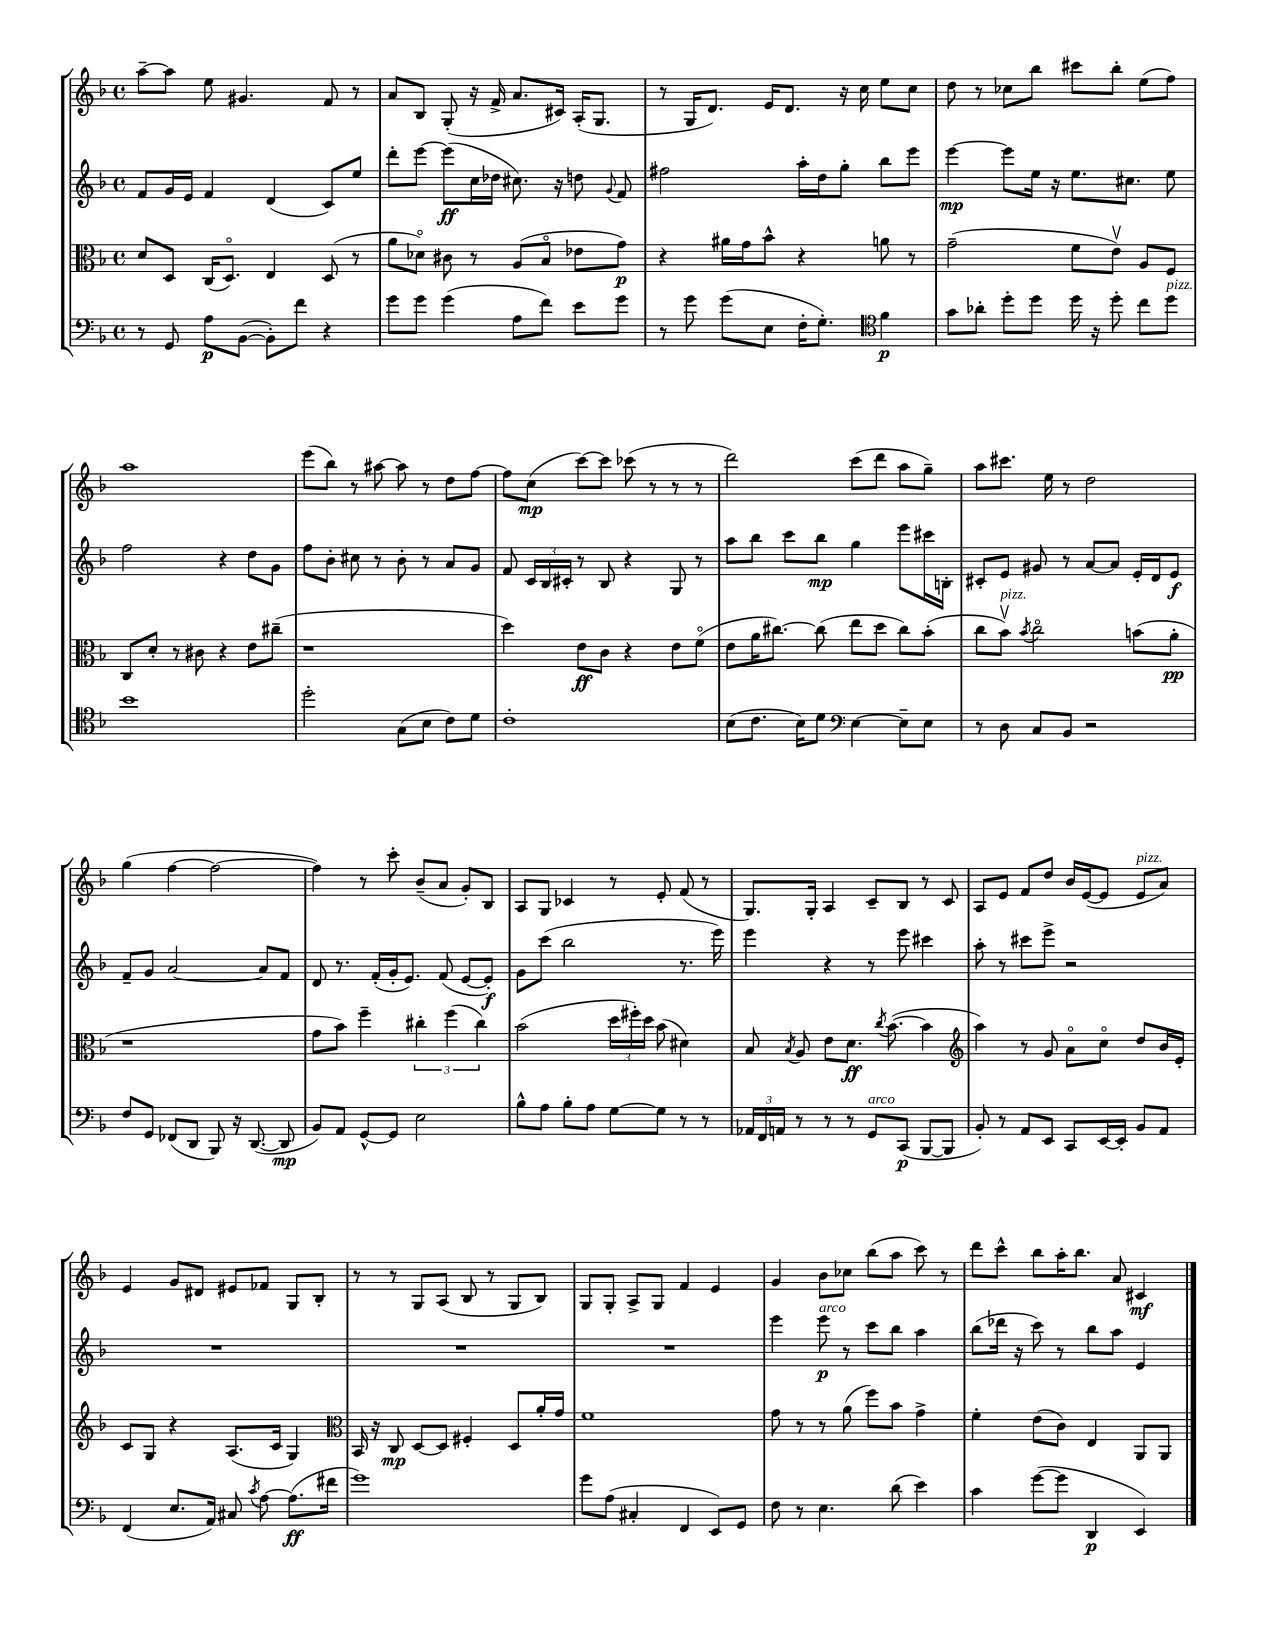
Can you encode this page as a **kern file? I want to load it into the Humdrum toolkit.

**kern	**kern	**kern	**kern
*staff4	*staff3	*staff2	*staff1
*clefF4	*clefC3	*clefG2	*clefG2
*k[b-]	*k[b-]	*k[b-]	*k[b-]
*M4/4	*M4/4	*M4/4	*M4/4
*met(c)	*met(c)	*met(c)	*met(c)
8r	8d	8f	[8aa~
8GG	8D	16g	8aa]
.	.	16e	.
8A	(16C	4f	8ee
.	8.Do)	.	.
([8BB-	.	.	4.g#
8BB-'])	4E	(4d	.
8f	.	.	.
4r	(8D	8c)	8f
.	8r	8ee	8r
=	=	=	=
8g	8a	8ddd'	8a
8g	8d-o)	[8eee	8B-
(4g	8c#	(8eee]	(8G'
.	8r	16cc	16r
.	.	16dd-	16f^
8A	(8A	8.cc#)	8.a
8f)	8B-o	.	.
.	.	16r	16c#)
8e	8e-	8dd	(16A'
.	.	.	8.G
.	.	8qqg	.
8g	8g)	8f	.
=	=	=	=
8r	4r	2ff#	8r
8g	.	.	16G
.	.	.	8.d)
(8g	16a#	.	.
.	16g	.	.
8E	8b-^^	.	16e
.	.	.	8.d
16F'	4r	16aa'	.
8.G')	.	16dd	.
.	.	8gg'	16r
.	.	.	16cc
*clefC4	*	*	*
4f	8a	8bb-	8ee
.	8r	8eee	8cc
=	=	=	=
8g	(2g~	[4eee	8dd
8a-'	.	.	8r
8dd'	.	8eee]	8cc-
8dd	.	16ee	8bb-
.	.	16r	.
16dd	8f	8.ee	8ccc#
16r	.	.	.
8dd'	8ev)	.	8bb-'
.	.	8.cc#	.
8cc	8A	.	(8ee
8dd	8F	8ee	8ff)
=	=	=	=
1b-	8C	2ff	1aa
.	8d'	.	.
.	8r	.	.
.	8c#	.	.
.	4r	4r	.
.	8e	8dd	.
.	(8cc#~	8g	.
=	=	=	=
2dd'	1r	8ff	(8eee
.	.	8b-'	8bb-)
.	.	8cc#	8r
.	.	8r	[8aa#
(8G	.	8b-'	8aa#]
8B-	.	8r	8r
8c)	.	8a	8dd
8d	.	8g	[8ff
=	=	=	=
1c'	4dd)	8f	8ff]
.	.	24c	(8cc
.	.	24B-	.
.	.	24c#'	.
.	8e	8r	[8ccc)
.	8c	8B-	8ccc]
.	4r	4r	(8ccc-
.	.	.	8r
.	8e	8G	8r
.	(8fo	8r	8r
=	=	=	=
(8B-	8e	8aa	2ddd)
8.c	16a	8bb-	.
.	[8.cc#)	.	.
.	.	8ccc	.
16B-)	.	.	.
8d	(8cc#]	8bb-	.
*clefF4	*	*	*
[4E	8ee	4gg	(8ccc
.	8dd	.	8ddd
8E~]	8cc#)	8eee	8aa
8E	(8b-'	16ccc#	8gg~)
.	.	16B'	.
=	=	=	=
8r	8cc	8c#'	8aa
8D	8b-v)	8e	8.ccc#
.	8qb-	.	.
8C	2cco	8g#	.
.	.	.	16ee
8BB-	.	8r	8r
2r	.	[8a	2dd
.	.	8a]	.
.	(8b	16e'	.
.	.	16d	.
.	8a'	8e	.
=	=	=	=
8F	1r	8f~	(4gg
8GG	.	8g	.
(8FF-	.	[2a	[4ff
8DD	.	.	.
8BBB-)	.	.	2ff_
16r	.	.	.
([8.DD	.	.	.
.	.	8a]	.
8DD]	.	8f	.
=	=	=	=
8BB-)	8g	8d	4ff])
8AA	8b-)	8.r	.
[8GG^^	4ff~	.	8r
.	.	(16f'	.
8GG]	.	16g'	8ccc'
.	.	8.e)	.
2E	6cc#'	.	(8b-~
.	.	(8f	8a
.	(6ff	.	.
.	.	[8e	8g')
.	6cc#)	.	.
.	.	8e'])	8B-
=	=	=	=
8B-^^	(2b-	8g	8A
8A	.	(8ccc	8G
8B-'	.	2bb-	4c-
8A	.	.	.
[8G	24dd	.	8r
.	24ff#')	.	.
.	24dd	.	.
8G]	(8b-	.	8e'
8r	4d#)	8.r	(8f
8r	.	.	8r
.	.	16eee)	.
=	=	=	=
24AA-	8B-	4eee	8.G)
24FF	.	.	.
24AA	.	.	.
.	8qB-	.	.
8r	8A	.	.
.	.	.	16G'
8r	8e	4r	4A
8r	8.d	.	.
8GG	.	8r	8c~
.	8qcc	.	.
.	([8.b-	.	.
(8CC	.	8eee	8B-
[8BBB-	4b-]	4ccc#	8r
8BBB-]	.	.	8c
=	=	=	=
*	*clefG2	*	*
8BB-')	4aa)	8aa'	8A
8r	.	8r	8e
8AA	8r	8ccc#	8f
8EE	8g	8eee^	8dd
8CC	8ao	2r	16b-
.	.	.	([16e
[16EE	8cco	.	8e]
16EE']	.	.	.
8BB-	8dd	.	8e
8AA	16b-	.	8a)
.	16e'	.	.
=	=	=	=
(4FF	8c	1r	4e
.	8G	.	.
8.E	4r	.	8g
.	.	.	8d#
16AA)	.	.	.
8C#	(8.A	.	8e#
8qc	.	.	.
[8A	.	.	8f-
.	16c	.	.
(8.A]	4G)	.	8G
.	.	.	8B-'
16f#	.	.	.
=	=	=	=
*	*clefC3	*	*
1g)	16BB-	1r	8r
.	16r	.	.
.	8C	.	8r
.	[8D	.	8G
.	8D]	.	(8A
.	4F#'	.	8B-
.	.	.	8r
.	8D	.	8G
.	16a'	.	8B-)
.	16g	.	.
=	=	=	=
8g	1f	1r	8G
(8A	.	.	8G'
4C#'	.	.	8A^
.	.	.	8G
4FF	.	.	4f
8EE)	.	.	4e
8GG	.	.	.
=	=	=	=
8F	8g	4eee	4g
8r	8r	.	.
4.E	8r	8eee	8b-
.	(8a	8r	8cc-
.	8ff)	8ccc	(8bb-
(8d	8b-	8bb-	8aa
4e)	4g^	4aa	8ccc)
.	.	.	8r
=	=	=	=
4c	4f'	(8bb-	8ddd
.	.	16ddd-	8ccc^^
.	.	16r	.
([8g	(8e	8ccc)	8bb-
8g]	8c)	8r	16aa'
.	.	.	8.bb-
4DD	4E	8bb-	.
.	.	8aa	8a
4EE)	8AA	4e	4c#
.	8AA	.	.
==	==	==	==
*-	*-	*-	*-
